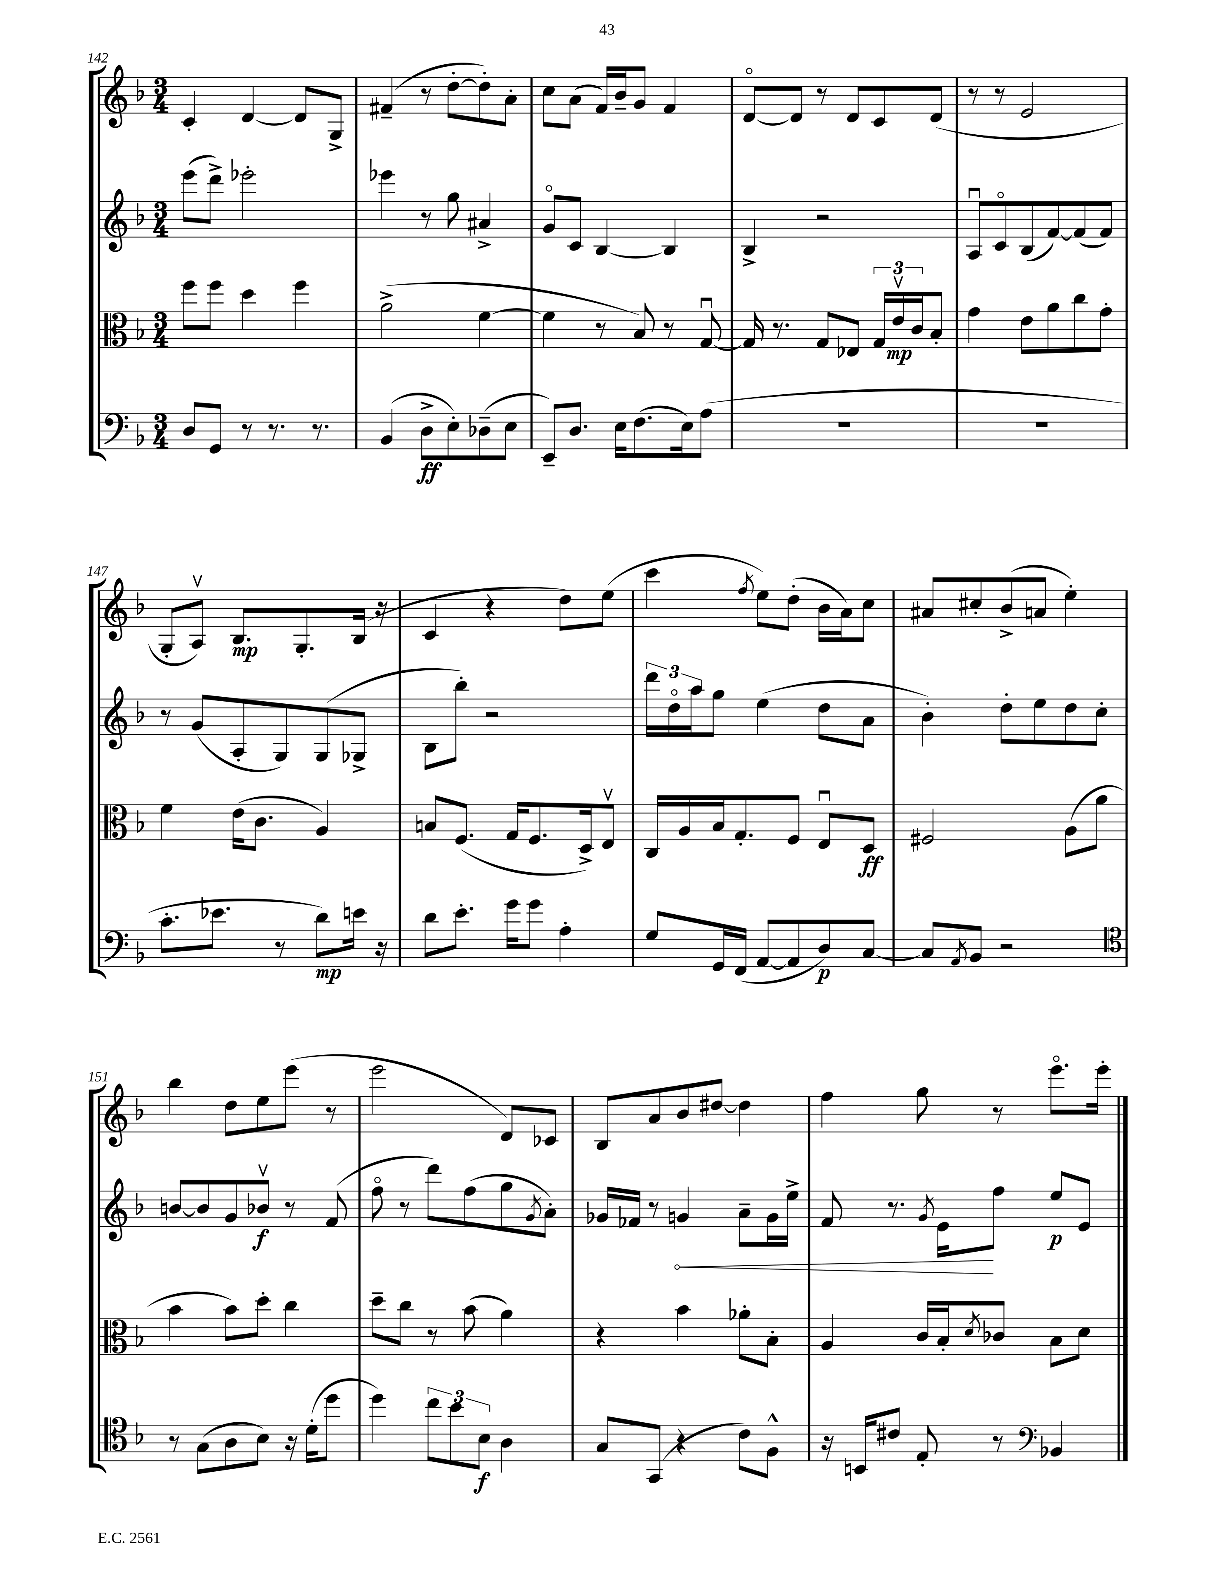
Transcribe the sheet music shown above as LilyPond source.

<<
\new StaffGroup <<
\new Staff = "s0" {
    \clef treble \key f \major \numericTimeSignature \time 3/4
    c'4-. d'4~ d'8 g8-> |
    fis'4--( r8 d''8~-. d''8-.) a'8-. |
    c''8 a'8( f'16) bes'16-- g'8 f'4 |
    d'8~\flageolet d'8 r8 d'8 c'8 d'8( |
    r8 r8 e'2 |
    g8-. a8\upbow) bes8.\mp g8.-. bes16( r16 |
    c'4 r4 d''8) e''8( |
    c'''4 \acciaccatura { f''8 } e''8) d''8-.( bes'16 a'16) c''8 |
    ais'8 cis''8-. bes'8->( a'8 e''4-.) |
    bes''4 d''8 e''8 e'''8( r8 |
    e'''2 d'8) ces'8 |
    bes8 a'8 bes'8 dis''8~ dis''4 |
    f''4 g''8 r8 e'''8.\flageolet e'''16-. \bar "|." |
}
\new Staff = "s1" {
    \clef treble \key f \major \numericTimeSignature \time 3/4
    e'''8( d'''8->) ees'''2-. |
    ees'''4 r8 g''8 ais'4-> |
    g'8\flageolet c'8 bes4~ bes4 |
    bes4-> r2 |
    a8\downbow c'8\flageolet bes8( f'8~) f'8( f'8) |
    r8 g'8( a8-. g8) g8( ges8-> |
    bes8 bes''8-.) r2 |
    \tuplet 3/2 { d'''16 d''16\flageolet a''16 } g''8 e''4( d''8 a'8 |
    bes'4-.) d''8-. e''8 d''8 c''8-. |
    b'8~ b'8 g'8 bes'8\upbow\f r8 f'8( |
    f''8\flageolet r8 d'''8) f''8( g''8 \acciaccatura { g'8 } a'8-.) |
    ges'16 fes'16 r8 \once \override Hairpin.circled-tip = ##t g'4\< a'8-- g'16 e''16-> |
    f'8 r8. \acciaccatura { g'8 } e'16\! f''8 e''8\p e'8 \bar "|." |
}
\new Staff = "s2" {
    \clef alto \key f \major \numericTimeSignature \time 3/4
    f''8 f''8 d''4 f''4 |
    a'2->( f'4~ |
    f'4 r8 bes8) r8 g8~\downbow |
    g16 r8. g8 ees8 \tuplet 3/2 { g16 e'16\upbow\mp c'16 } bes8-. |
    g'4 e'8 a'8 c''8 g'8-. |
    f'4 e'16( c'8. a4) |
    b8 f8.( g16 f8. d16->) e8\upbow |
    c16 a16 bes16 g8.-. f8 e8\downbow d8\ff |
    fis2 a8( a'8 |
    bes'4 bes'8) d''8-. c''4 |
    d''8-- c''8 r8 bes'8( a'4) |
    r4 bes'4 aes'8-. bes8-. |
    a4 c'16 bes16-. \acciaccatura { d'8 } ces'8 bes8 d'8 \bar "|." |
}
\new Staff = "s3" {
    \clef bass \key f \major \numericTimeSignature \time 3/4
    d8 g,8 r8 r8. r8. |
    bes,4( d8->\ff e8-.) des8--( e8 |
    e,8--) d8. e16 f8.( e16) a8( |
    R2. |
    R2. |
    c'8.-. ees'8. r8 d'8\mp) e'16 r16 |
    d'8 e'8.-. g'16 g'8 a4-. |
    g8 g,16 f,16( a,8~ a,8 d8\p) c8~ |
    c8 \acciaccatura { a,8 } bes,8 r2 |
    \clef tenor r8 g8( a8 bes8) r16 d'16-.( d''8 |
    d''4) \tuplet 3/2 { c''8 bes'8 bes8\f } a4 |
    g8 g,8( r4 c'8) f8-^ |
    r16 b,16 cis'8 e8-. r8 \clef bass bes,4 \bar "|." |
}
>>
>>
\layout { \context { \Score currentBarNumber = #142 } }
